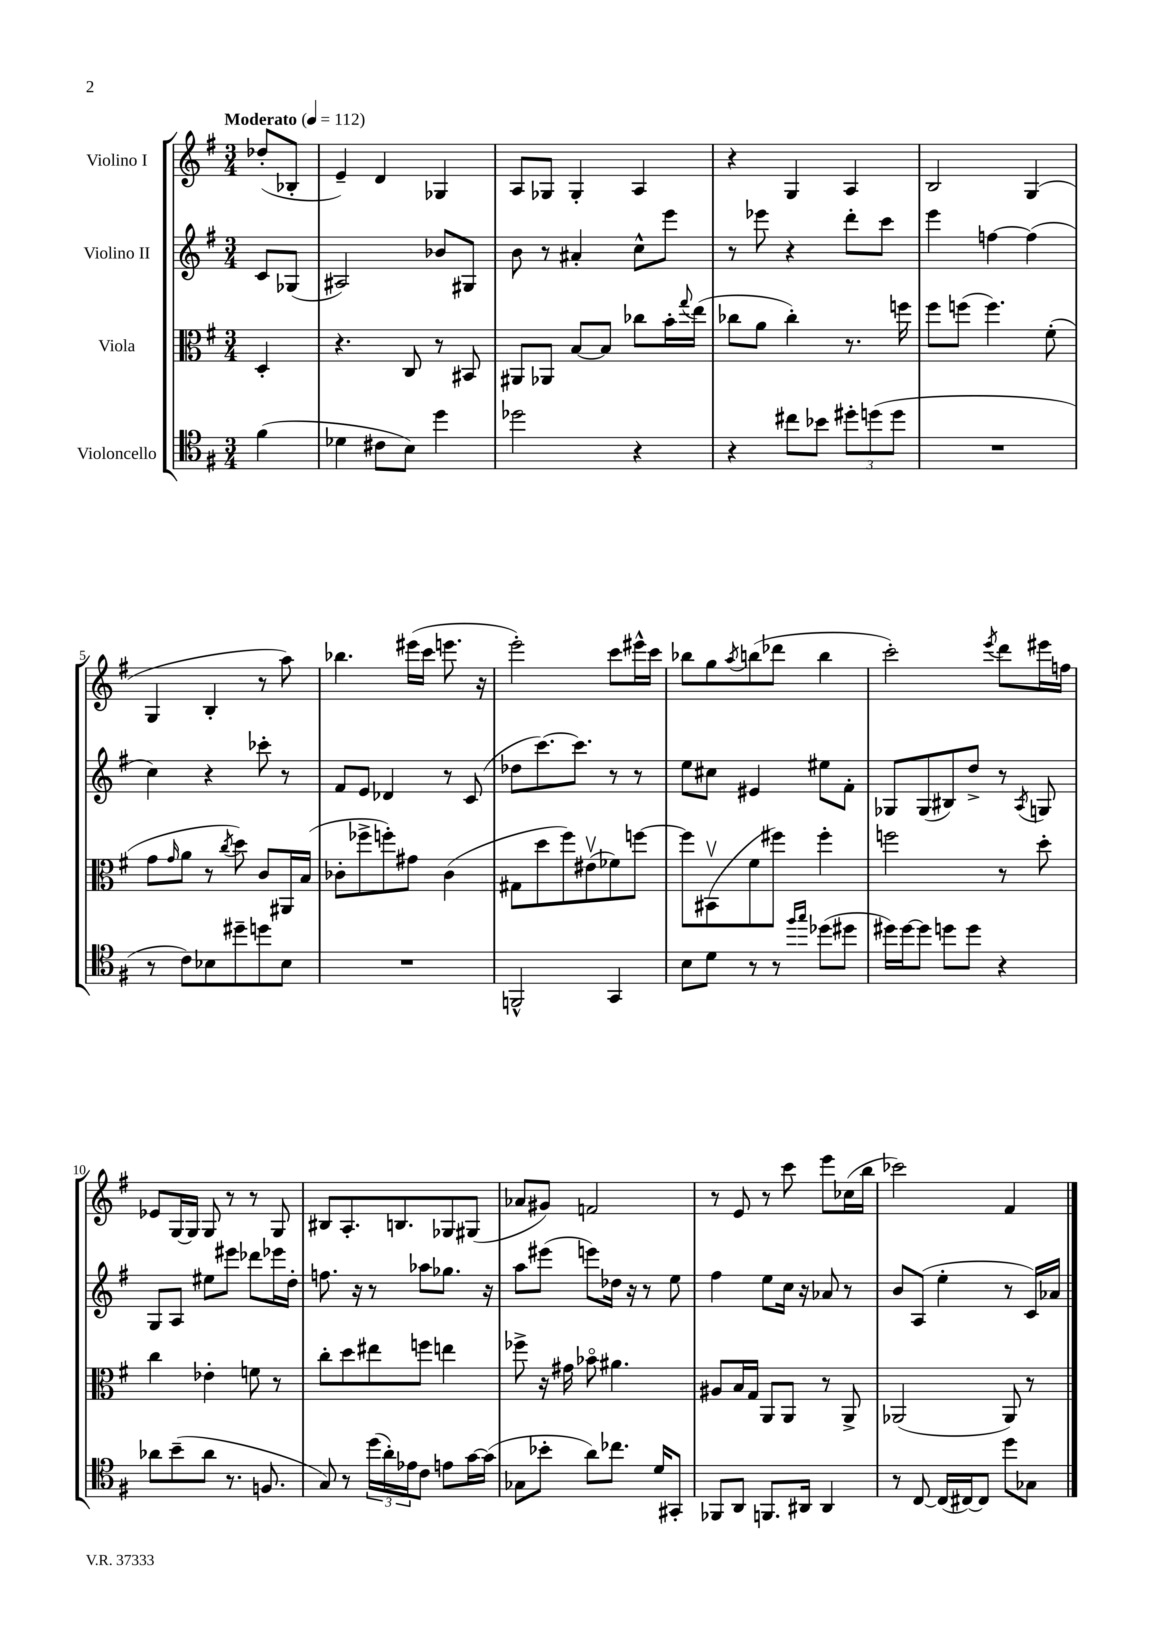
<<
\new StaffGroup <<
\new Staff = "s0" \with { instrumentName = "Violino I" } {
    \clef treble \key g \major \numericTimeSignature \time 3/4 \partial 4 \tempo "Moderato" 4 = 112
    des''8-.( bes8-. |
    e'4--) d'4 ges4 |
    a8 ges8 ges4-. a4 |
    r4 g4 a4 |
    b2 g4( |
    g4 b4-. r8 a''8) |
    bes''4. eis'''16( c'''16 e'''8. r16 |
    e'''2-.) c'''8 eis'''16-^ c'''16 |
    bes''8 g''8 \acciaccatura { a''8 } b''8( des'''8 b''4 |
    c'''2-.) \acciaccatura { e'''8 } d'''8 eis'''16 f''16 |
    ees'8 g16~ g16 g8 r8 r8 g8 |
    bis8 a8.-. b8. ges8 gis8( |
    aes'8 gis'8) f'2 |
    r8 e'8 r8 c'''8 e'''8 ces''16( b''16 |
    ces'''2) fis'4 \bar "|." |
}
\new Staff = "s1" \with { instrumentName = "Violino II" } {
    \clef treble \key g \major \numericTimeSignature \time 3/4 \partial 4
    c'8 ges8( |
    ais2) bes'8 gis8 |
    b'8 r8 ais'4-. c''8-^ e'''8 |
    r8 ees'''8 r4 d'''8-. c'''8 |
    e'''4 f''4~ f''4( |
    c''4) r4 ces'''8-. r8 |
    fis'8 e'8 des'4 r8 c'8( |
    des''8 c'''8.~) c'''8. r8 r8 |
    e''8 cis''8 eis'4 eis''8 fis'8-. |
    ges8 ges8( bis8) d''8-> r8 \acciaccatura { a8 } g8 |
    g8 a8 eis''8 eis'''8 des'''8 ees'''16 d''16-. |
    f''8. r16 r8 aes''8 ges''8. r16 |
    a''8 eis'''8( e'''8) des''16 r16 r8 e''8 |
    fis''4 e''8 c''16 r16 aes'8 r8 |
    b'8 a8( e''4-. r8 c'16) aes'16 \bar "|." |
}
\new Staff = "s2" \with { instrumentName = "Viola" } {
    \clef alto \key g \major \numericTimeSignature \time 3/4 \partial 4
    d4-. |
    r4. c8 r8 bis,8 |
    ais,8 aes,8 b8~ b8 ces''8 b'16-. \appoggiatura { g''8 } e''16( |
    ces''8 a'8 ces''4-.) r8. f''16 |
    fis''8 f''8( f''4.) fis'8-.( |
    g'8 \grace { g'16 } a'8 r8 \acciaccatura { c''8 } d''8) c'8 ais,16 b16( |
    ces'8-. fes''8-> f''8-.) gis'8 ces'4( |
    gis8 d''8 fis''8) eis'8\upbow( fes'8) f''8~ |
    f''8 bis,8\upbow( fis'8 fis''8) fis''4-. |
    f''2 r8 d''8-. |
    c''4 ees'4-. f'8 r8 |
    c''8-. d''8 eis''8 f''8 e''4 |
    fes''8-> r16 gis'16 bes'8\flageolet ais'4. |
    ais8 b16 g16 a,8 a,8 r8 a,8-> |
    aes,2( aes,8) r8 \bar "|." |
}
\new Staff = "s3" \with { instrumentName = "Violoncello" } {
    \clef tenor \key g \major \numericTimeSignature \time 3/4 \partial 4
    fis'4( |
    des'4 cis'8 b8) d''4 |
    des''2 r4 |
    r4 cis''8 bes'8 \tuplet 3/2 { dis''8-. d''8( d''8 } |
    R2. |
    r8 c'8) bes8 dis''8-- d''8 bes8 |
    R2. |
    f,2-^ g,4 |
    b8 d'8 r8 r8 \grace { fis''16 g''16 } des''8( dis''8 |
    dis''16) dis''16~ dis''8 d''8 d''8 r4 |
    aes'8 b'8--( aes'8 r8. f8. |
    g8) r8 \tuplet 3/2 { d''16( a'16-.) ees'16 } c'8 e'8 g'16~ g'16( |
    ges8 bes'8-. a'8) ces''8. d'16 gis,8-. |
    fes,8 a,8 f,8. ais,16 ais,4 |
    r8 c8~ c16( cis16~) cis8 d''8 ges8 \bar "|." |
}
>>
>>
